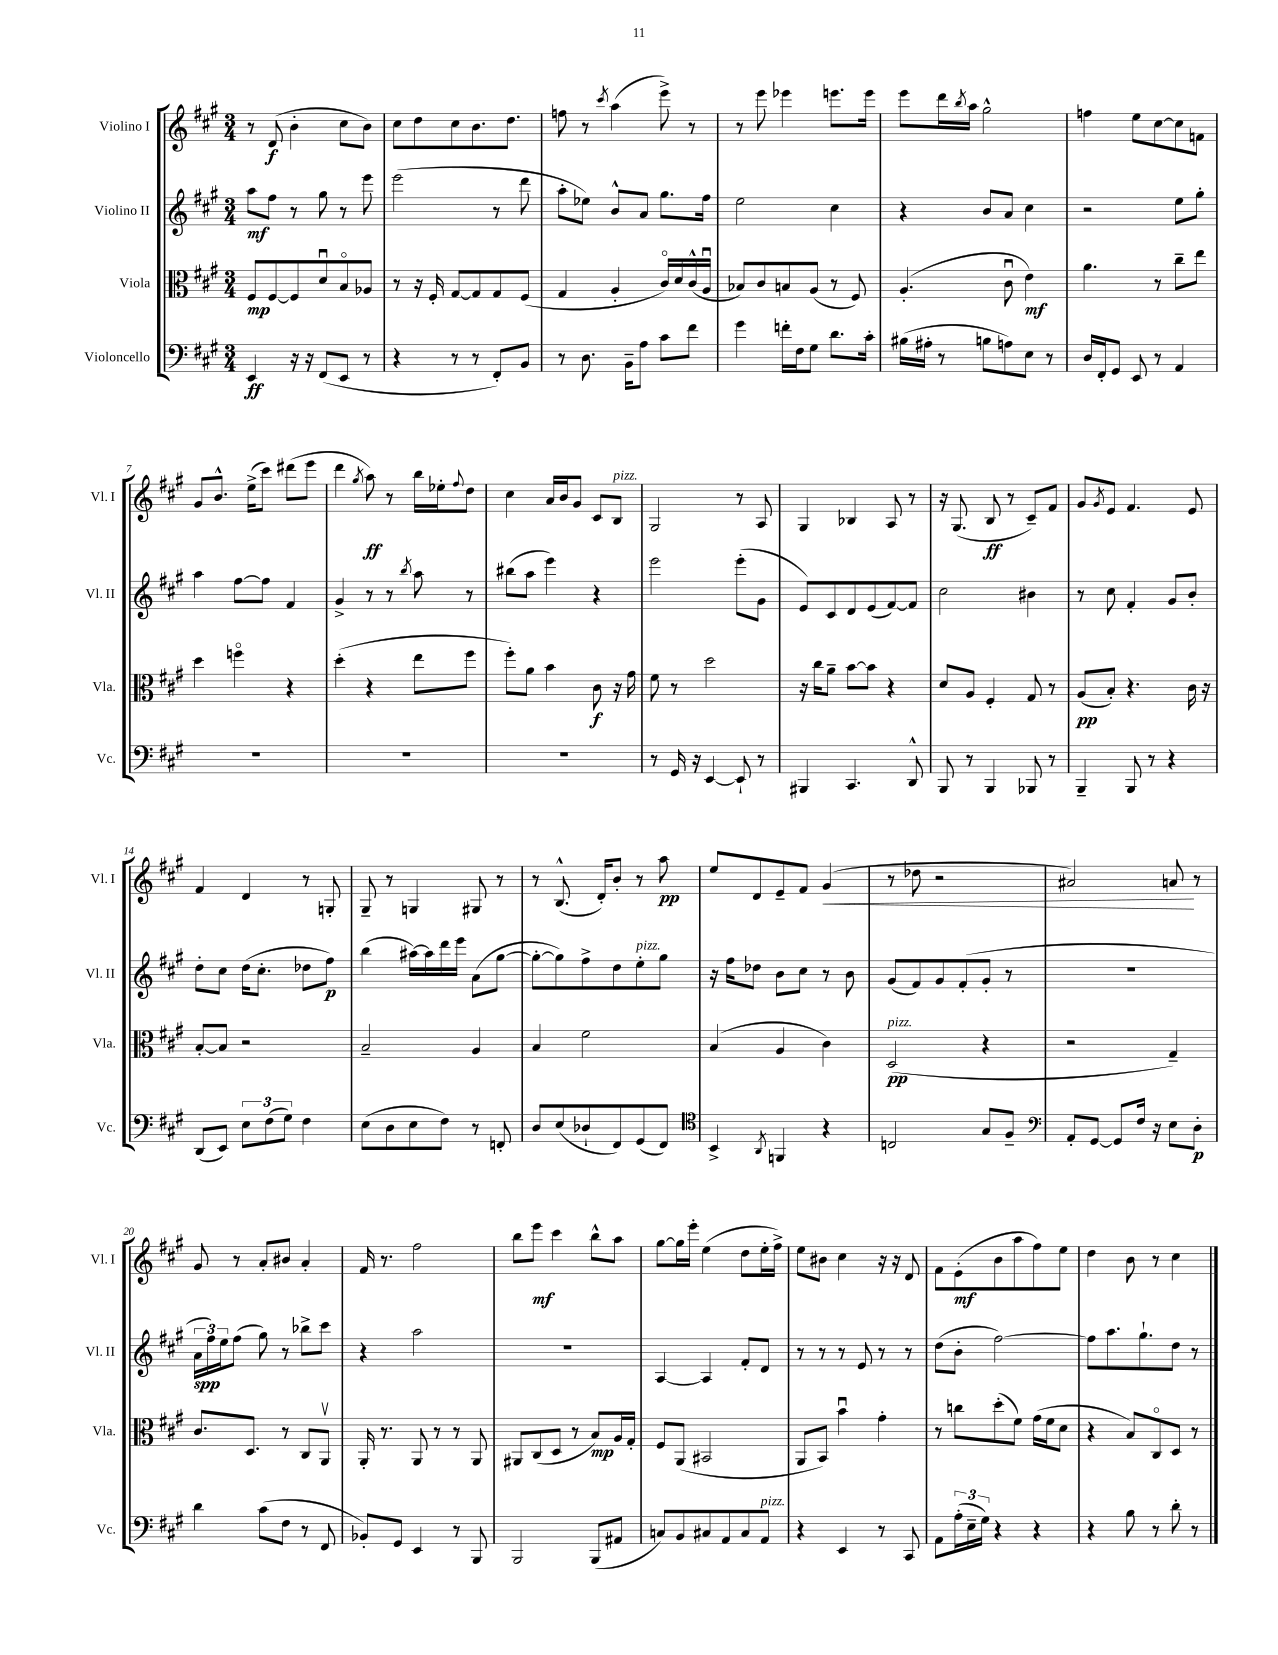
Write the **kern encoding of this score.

**kern	**kern	**kern	**kern
*staff4	*staff3	*staff2	*staff1
*clefF4	*clefC3	*clefG2	*clefG2
*k[f#c#g#]	*k[f#c#g#]	*k[f#c#g#]	*k[f#c#g#]
*M3/4	*M3/4	*M3/4	*M3/4
4EE/	8F#/L	8aa\L	8r
.	[8F#/	8ff#\J	(8d/
16r	8F#/]	8r	4b'\
16r	.	.	.
(8FF#/L	8du/	8gg#\	.
8EE/J	8Bo/	8r	8cc#\L
8r	8A-/J	8eee\	8b\J)
=	=	=	=
4r	8r	(2eee\	8cc#\L
.	16r	.	8dd\
.	16F#'/	.	.
8r	[8G#/L	.	8cc#\
8r	8G#/]	.	8.b\
8FF#'/L)	8G#/	8r	.
.	.	.	8.dd\J
8BB/J	(8F#/J	8ddd\	.
=	=	=	=
8r	4G#/	8aa'\L	8ff\
8.D\	.	8ee-\J)	8r
.	.	.	8qccc#/
.	4A'/	8b^^/L	(4aa\
16BB~\LK	.	.	.
8A\J	.	8a/J	.
8c#\L	16c#o/LL)	8.gg#\L	8eee^\)
.	16d/	.	.
8f#\J	(16c#^^/	.	8r
.	16Au/JJ	16ff#\Jk	.
=	=	=	=
4g#\	8B-/L)	2ee\	8r
.	8c#/	.	8eee\
16f'\LL	8B/	.	4eee-\
16F#\J	.	.	.
8G#\J	(8A/J	.	.
8.d\L	8r	4cc#\	8.eee\L
.	8F#/)	.	.
16c#'\Jk	.	.	16eee\Jk
=	=	=	=
(16B#\LL	(4.A'/	4r	8eee\L
16A#'\JJ	.	.	.
8r	.	.	16ddd\L
.	.	.	8qbb/
.	.	.	16aa\JJ
8B\L	.	8b/L	2gg#^^\
8A\)	8c#u\	8a/J	.
8E\J	4e\)	4cc#\	.
8r	.	.	.
=	=	=	=
16D/LL	4.a\	2r	4ff\
16FF#'/J	.	.	.
8GG#/J	.	.	.
8EE/	.	.	8ee\L
8r	8r	.	[8cc#\
4AA/	8cc#~\L	8ee\L	8cc#\]
.	8ee\J	8gg#'\J	8f\J
=	=	=	=
2.r	4dd\	4aa\	8g#/L
.	.	.	8.b^^/J
.	4ffo\	[8ff#\L	.
.	.	.	(16ee^\LK
.	.	8ff#\]J	8ccc#\J)
.	4r	4f#/	(8ddd#\L
.	.	.	8eee\J
=	=	=	=
2.r	(4dd'\	4g#^/	4ddd\
.	.	.	8qgg#/
.	4r	8r	8aa\)
.	.	8r	8r
.	.	8qbb/	.
.	8ee\L	8aa\	16bb\LL
.	.	.	16ee-'\J
.	.	.	8qqff#/
.	8ff#\J	8r	8dd\J
=	=	=	=
2.r	8ff#'\L)	(8bb#\L	4cc#\
.	8a\J	8aa\J	.
.	4b\	4eee\)	16a/LL
.	.	.	16b/J
.	.	.	8g#/J
.	8c#\	4r	8c#/L
.	16r	.	8B/J
.	16g#\	.	.
=	=	=	=
8r	8f#\	2eee\	2G#/
16GG#/	8r	.	.
16r	.	.	.
[4EE/	2dd\	.	.
8EE`/]	.	(8eee'\L	8r
8r	.	8g#\J	8A/
=	=	=	=
4BBB#/	16r	8e/L)	4G#/
.	16cc#\LK	.	.
.	8a~\J	8c#/	.
4.CC#/	[8b\L	8d/	4B-/
.	8b\]J	(8e/	.
.	4r	[8f#/)	8A/
8DD^^/	.	8f#/]J	8r
=	=	=	=
8BBB/	8d/L	2cc#\	16r
.	.	.	(8.G#/
8r	8A/J	.	.
4BBB/	4F#'/	.	8B/
.	.	.	8r
8BBB-/	8G#/	4b#\	8c#~/L)
8r	8r	.	8f#/J
=	=	=	=
4BBB~/	(8A/L	8r	8g#/L
.	.	.	8qg#/
.	8B'/J)	8cc#\	8e/J
8BBB/	4.r	4f#'/	4.f#/
8r	.	.	.
4r	.	8g#/L	.
.	16c#\	8b'/J	8e/
.	16r	.	.
=	=	=	=
(8DD/L	[8B'/L	8dd'\L	4f#/
8EE/J)	8B/]J	8cc#\J	.
12E\L	2r	(16dd\LK	4d/
.	.	8.cc#'\J	.
(12F#\	.	.	.
12G#\J)	.	.	.
4F#\	.	8dd-\L	8r
.	.	8ff#\J)	8G'/
=	=	=	=
(8E\L	2B~/	(4bb\	8G#~/
8D\	.	.	8r
8E\	.	[16aa#\LL)	4G/
.	.	16aa#\]	.
8F#\J)	.	16ddd\	.
.	.	16eee\JJ	.
8r	4A/	(8a\L	8G#/
8FF'/	.	[8gg#\J	8r
=	=	=	=
8D/L	4B/	8gg#'\_L	8r
(8E/	.	8gg#\])	(8.B^^/
8D-`/	2f#\	8ff#^\	.
.	.	.	16d'/LK)
8FF#/)	.	8dd\	8b'/J
(8GG#/	.	8ee'\	8r
8FF#/J)	.	8gg#\J	8aa\
=	=	=	=
*clefC4	*	*	*
4BB^/	(4B/	16r	8ee/L
.	.	16ff#\LK	.
.	.	8dd-\J	8d/
8qAA/	.	.	.
4FF/	4A/	8b\L	8e~/
.	.	8cc#\J	8f#/J
4r	4c#\)	8r	(4g#/
.	.	8b\	.
=	=	=	=
2C/	(2D/	(8g#/L	8r
.	.	8f#/)	8dd-\
.	.	8g#/	2r
.	.	(8f#'/	.
8G#/L	4r	8g#'/J	.
8F#~/J	.	8r	.
=	=	=	=
*clefF4	*	*	*
8AA'/L	2r	2.r	2a#/)
[8GG#/J	.	.	.
8GG#/]L	.	.	.
16F#/Jk	.	.	.
16r	.	.	.
8E\L	4G#~/)	.	8a/
8D'\J	.	.	8r
=	=	=	=
4d\	8.c#/L	24a\LL	8g#/
.	.	24ff#\)	.
.	.	24ee\J	.
.	.	(8ff#\J	8r
.	8.D/J	.	.
(8c#\L	.	8gg#\)	8a'/L
8F#\J	8r	8r	8b#/J
8r	8C#/L	8bb-^\L	4a'/
8FF#/	8AAv/J	8ccc#\J	.
=	=	=	=
8BB-'/L)	16AA'/	4r	16f#/
.	8.r	.	8.r
8GG#/J	.	.	.
4EE/	8AA/	2aa\	2ff#\
.	8r	.	.
8r	8r	.	.
8BBB/	8AA/	.	.
=	=	=	=
2BBB/	8AA#/L	2.r	8bb\L
.	(8C#/	.	8eee\J
.	8D/J	.	4ccc#\
.	8r	.	.
(8BBB/L	8B/L)	.	8bb^^\L
8AA#/J	16A/L	.	8aa\J
.	16G#'/JJ	.	.
=	=	=	=
8C/L)	8F#/L	[4A/	[8gg#\L
8BB/	(8AA/J	.	16gg#\]L
.	.	.	16eee'\JJ
8C#/	2BB#/	4A/]	(4ee\
8AA/	.	.	.
8C#/	.	8f#'/L	8dd\L
8AA/J	.	8d/J	16ee'\L
.	.	.	16ff#^\JJ)
=	=	=	=
4r	8AA/L	8r	8ee\L
.	8BB/J)	8r	8b#\J
4EE/	4bu\	8r	4cc#\
.	.	8e/	.
8r	4g#'\	8r	16r
.	.	.	16r
8CC#/	.	8r	8d/
=	=	=	=
8AA\L	8r	(8dd\L	8f#\L
(24A'\L	8cc\L	8b'\J	(8e'\
24E~\	.	.	.
24G#\JJ)	.	.	.
4r	(8dd'\	[2ff#\)	8b\
.	8f#\J)	.	8aa\
4r	(16g#\LL	.	8ff#\)
.	16f#\J	.	.
.	8d\J	.	8ee\J
=	=	=	=
4r	4r	8ff#\]L	4dd\
.	.	8.aa\	.
8B\	8B/L)	.	8b\
.	.	8.gg#`\	.
8r	8C#o/	.	8r
8d'\	8D/J	8dd\J	4cc#\
8r	8r	8r	.
==	==	==	==
*-	*-	*-	*-
